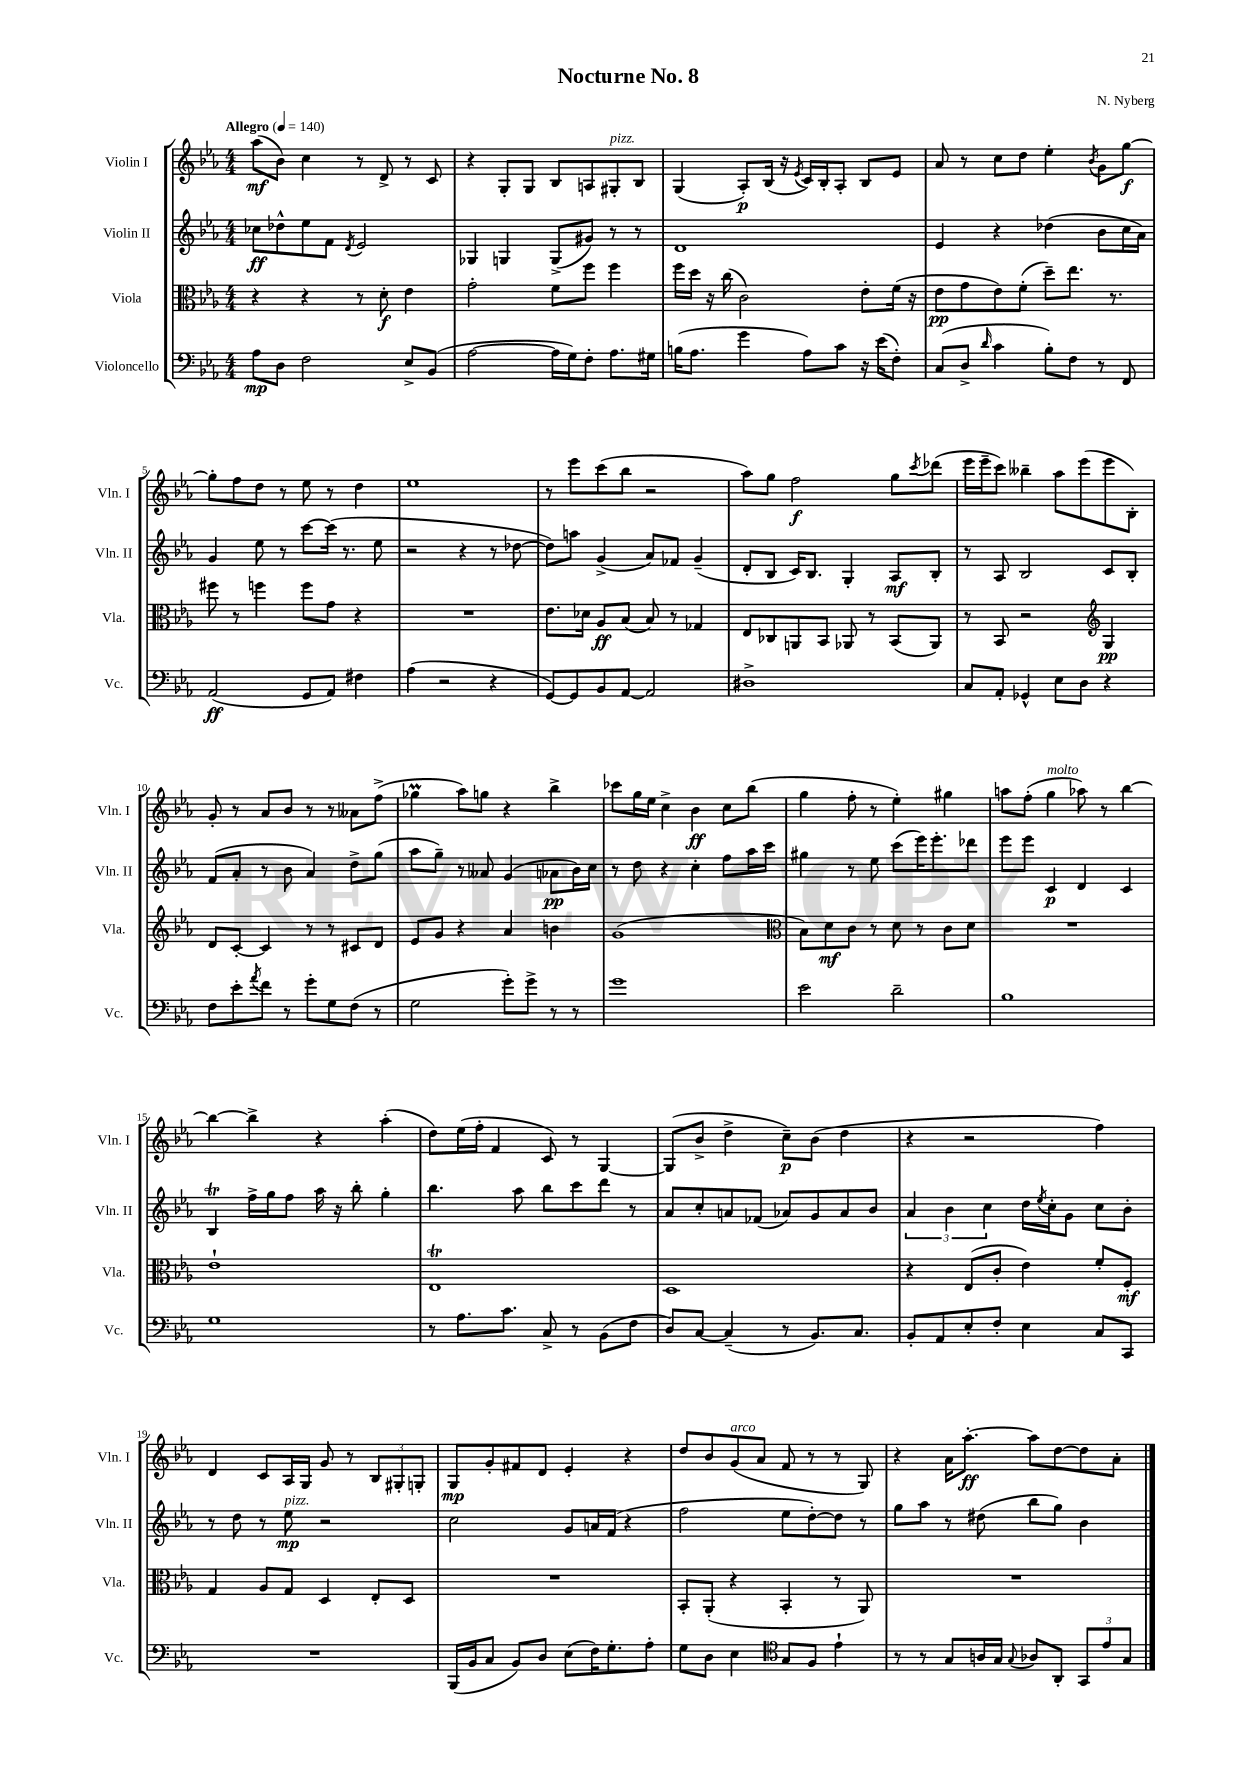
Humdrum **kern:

**kern	**dynam	**kern	**dynam	**kern	**dynam	**kern	**dynam
*part4	*part4	*part3	*part3	*part2	*part2	*part1	*part1
*staff4	*staff4	*staff3	*staff3	*staff2	*staff2	*staff1	*staff1
*I"Violoncello	*	*I"Viola	*	*I"Violin II	*	*I"Violin I	*
*I'Vc.	*	*I'Vla.	*	*I'Vln. II	*	*I'Vln. I	*
*clefF4	*	*clefC3	*	*clefG2	*	*clefG2	*
*k[b-e-a-]	*	*k[b-e-a-]	*	*k[b-e-a-]	*	*k[b-e-a-]	*
*M4/4	*	*M4/4	*	*M4/4	*	*M4/4	*
*MM140	*	*MM140	*	*MM140	*	*MM140	*
=1	=1	=1	=1	=1	=1	=1	=1
!	!	!	!	!	!	!LO:TX:a:B:t=Allegro	!
8A-\L	mp	4r	.	8cc-X\L	ff	(8aa-\L	mf
8D\J	.	.	.	8dd-X^^\	.	8b-\J)	.
2F\	.	4r	.	8ee-\	.	4cc\	.
.	.	.	.	8f\J	.	.	.
.	.	.	.	8qd/	.	.	.
.	.	8r	.	2e-/	.	8r	.
.	.	8d'\	f	.	.	8d^/	.
8E-^/L	.	4e-\	.	.	.	8r	.
(8BB-/J	.	.	.	.	.	8c/	.
=2	=2	=2	=2	=2	=2	=2	=2
[2A-\	.	2g'\	.	4G-X/	.	4r	.
.	.	.	.	4Gn/	.	8G'/L	.
.	.	.	.	.	.	8G/J	.
16A-\LL]	.	8f\L	.	(8G^/L	.	8B-/L	.
16G\J)	.	.	.	.	.	.	.
8F'\J	.	8ff\J	.	8g#X/J)	.	8An/	.
!	!	!	!	!	!	!LO:TX:a:i:t=pizz.	!
8.A-\L	.	4ff\	.	8r	.	8G#X'/	.
.	.	.	.	8r	.	8B-/J	.
16G#X\Jk	.	.	.	.	.	.	.
=3	=3	=3	=3	=3	=3	=3	=3
(16Bn\KL	.	16ff\LL	.	1d	.	(4G/	.
8.A-\J	.	16dd\JJ	.	.	.	.	.
.	.	16r	.	.	.	.	.
.	.	(16cc\	.	.	.	.	.
4g\	.	2c\)	.	.	.	8A-'/L)	p
.	.	.	.	.	.	(16B-/Jk	.
.	.	.	.	.	.	16r	.
.	.	.	.	.	.	8qe-/	.
8A-\L)	.	.	.	.	.	16c/LL)	.
.	.	.	.	.	.	16B-'/J	.
8c\J	.	.	.	.	.	8A-'/J	.
16r	.	8e-'\L	.	.	.	8B-/L	.
(16e-\KL	.	.	.	.	.	.	.
8F'\J)	.	(16f\Jk	.	.	.	8e-/J	.
.	.	16r	.	.	.	.	.
=4	=4	=4	=4	=4	=4	=4	=4
(8C/L	.	8e-\L	pp	4e-/	.	8a-/	.
8D^/J	.	8g\	.	.	.	8r	.
16qqd/	.	.	.	.	.	.	.
4c\	.	8e-\)	.	4r	.	8cc\L	.
.	.	(8f'\J	.	.	.	8dd\J	.
8B-'\L)	.	8dd~\L)	.	(4dd-X\	.	4ee-'\	.
8F\J	.	8.ee-\J	.	.	.	.	.
.	.	.	.	.	.	8qb-/	.
8r	.	.	.	8b-\L	.	8g\L	.
.	.	8.r	.	.	.	.	.
8FF/	.	.	.	16cc\L	.	[8gg\J	f
.	.	.	.	16a-\JJ)	.	.	.
!!LO:LB:g=z
=5	=5	=5	=5	=5	=5	=5	=5
(2AA-/	ff	8ff#X\	.	4g/	.	8gg'\L]	.
.	.	8r	.	.	.	8ff\	.
.	.	4ffn\	.	8ee-\	.	8dd\J	.
.	.	.	.	8r	.	8r	.
8GG/L	.	8ff\L	.	[8ccc\L	.	8ee-\	.
8AA-/J)	.	8g\J	.	(16ccc\Jk]	.	8r	.
.	.	.	.	8.r	.	.	.
4F#X\	.	4r	.	.	.	4dd\	.
.	.	.	.	8ee-\	.	.	.
=6	=6	=6	=6	=6	=6	=6	=6
(4A-\	.	1r	.	2r	.	1ee-	.
2r	.	.	.	.	.	.	.
.	.	.	.	4r	.	.	.
4r	.	.	.	8r	.	.	.
.	.	.	.	[8dd-X\	.	.	.
=7	=7	=7	=7	=7	=7	=7	=7
[8GG/L)	.	8.e-\L	.	8dd-\L])	.	8r	.
8GG/]	.	.	.	8aan\J	.	8eee-\L	.
.	.	16d-X\Jk	.	.	.	.	.
8BB-/	.	8A-/L	ff	(4g^/	.	(8ccc\	.
[8AA-/J	.	(8B-/J	.	.	.	8bb-\J	.
2AA-/]	.	8B-/)	.	8a-/L)	.	2r	.
.	.	8r	.	8f-X/J	.	.	.
.	.	4G-X/	.	(4g~/	.	.	.
=8	=8	=8	=8	=8	=8	=8	=8
1D#X^	.	8E-/L	.	8d'/L	.	8aa-\L)	.
.	.	8C-X/	.	8B-/J	.	8gg\J	.
.	.	8AAn/	.	16c/KL)	.	2ff\	f
.	.	.	.	8.B-/J	.	.	.
.	.	8BB-/J	.	.	.	.	.
.	.	8AA-X/	.	4G'/	.	.	.
.	.	8r	.	.	.	.	.
.	.	(8BB-/L	.	8A-/L	mf	8gg\L	.
.	.	.	.	.	.	8qccc/	.
.	.	8AA-/J)	.	8B-'/J	.	(8ddd-X\J	.
=9	=9	=9	=9	=9	=9	=9	=9
8C/L	.	8r	.	8r	.	16eee-\LL	.
.	.	.	.	.	.	16eee-~\J	.
8AA-'/J	.	8BB-/	.	8A-/	.	8ccc\J)	.
4GG-X^^/	.	2r	.	2B-/	.	4bb--X~\	.
8E-\L	.	.	.	.	.	8aa-\L	.
8D\J	.	.	.	.	.	(8eee-\	.
*	*	*clefG2	*	*	*	*	*
4r	.	4G/	pp	8c/L	.	8eee-\	.
.	.	.	.	8B-'/J	.	8B-'\J)	.
!!LO:LB:g=z
=10	=10	=10	=10	=10	=10	=10	=10
8F\L	.	8d/L	.	(8f/L	.	8g'/	.
8e-'\	.	[8c'/J	.	8a-'/J	.	8r	.
8qa-/	.	.	.	.	.	.	.
8f\J	.	4c/]	.	8r	.	8a-/L	.
8r	.	.	.	8b-\	.	8b-/J	.
8g'\L	.	8r	.	4a-/)	.	8r	.
8G\	.	8r	.	.	.	8r	.
(8F\J	.	8c#X/L	.	8dd^\L	.	8a--X\L	.
8r	.	8d/J	.	(8gg\J	.	(8ff^\J	.
=11	=11	=11	=11	=11	=11	=11	=11
2G\	.	8e-/L	.	8aa-\L	.	4gg-XM\	.
.	.	8g/J	.	8gg~\J)	.	.	.
.	.	4r	.	8r	.	8aa-\L)	.
.	.	.	.	8a--X/	.	8ggn\J	.
8g'\L)	.	4a-/	.	(4g/	.	4r	.
8g^\J	.	.	.	.	.	.	.
8r	.	4bn\	.	8a-X\L	pp	4bb-^\	.
8r	.	.	.	16b-\L)	.	.	.
.	.	.	.	16cc\JJ	.	.	.
=12	=12	=12	=12	=12	=12	=12	=12
1g	.	(1g	.	8r	.	8ccc-X\L	.
.	.	.	.	8dd\	.	16gg\L	.
.	.	.	.	.	.	16ee-\JJ	.
.	.	.	.	4r	.	4cc^\	.
.	.	.	.	4cc'\	.	4b-\	ff
.	.	.	.	8ff\L	.	8cc\L	.
.	.	.	.	16aa-\L	.	(8bb-\J	.
.	.	.	.	16ccc\JJ	.	.	.
=13	=13	=13	=13	=13	=13	=13	=13
*	*	*clefC3	*	*	*	*	*
2e-\	.	8B-\L)	.	4gg#X\	.	4gg\	.
.	.	8d\	mf	.	.	.	.
.	.	8c\J	.	8r	.	8ff'\	.
.	.	8r	.	8ee-\	.	8r	.
2d~\	.	8d\	.	(8ccc\L	.	4ee-'\)	.
.	.	8r	.	16eee-\K)	.	.	.
.	.	.	.	8.eee-'\	.	.	.
.	.	8c\L	.	.	.	4gg#X\	.
.	.	8d\J	.	8ddd-X\J	.	.	.
=14	=14	=14	=14	=14	=14	=14	=14
1B-	.	1r	.	8eee-\L	.	8aan\L	.
.	.	.	.	8eee-\J	.	(8ff'\J	.
!	!	!	!	!	!	!LO:TX:a:i:t=molto	!
.	.	.	.	4c/	p	4gg\	.
.	.	.	.	4d/	.	8aa-X\)	.
.	.	.	.	.	.	8r	.
.	.	.	.	4c/	.	[4bb-\	.
!!LO:LB:g=z
=15	=15	=15	=15	=15	=15	=15	=15
1G	.	1e-`	.	4B-T/	.	4bb-\_	.
.	.	.	.	16ff^\LL	.	4bb-^\]	.
.	.	.	.	16gg\J	.	.	.
.	.	.	.	8ff\J	.	.	.
.	.	.	.	16aa-\	.	4r	.
.	.	.	.	16r	.	.	.
.	.	.	.	8bb-'\	.	.	.
.	.	.	.	4gg'\	.	(4aa-'\	.
=16	=16	=16	=16	=16	=16	=16	=16
8r	.	1E-T	.	4.bb-\	.	8dd\L)	.
8.A-\L	.	.	.	.	.	(16ee-\L	.
.	.	.	.	.	.	16ff'\JJ	.
.	.	.	.	.	.	4f/	.
8.c\J	.	.	.	.	.	.	.
.	.	.	.	8aa-\	.	.	.
8C^/	.	.	.	8bb-\L	.	8c/)	.
8r	.	.	.	8ccc\	.	8r	.
(8BB-\L	.	.	.	8ddd\J	.	[4G/	.
8F\J	.	.	.	8r	.	.	.
=17	=17	=17	=17	=17	=17	=17	=17
8D/L)	.	1D	.	8a-/L	.	(8G/L]	.
[8C/J	.	.	.	8cc'/	.	8b-^/J	.
(4C~/]	.	.	.	8an/	.	4dd^\	.
.	.	.	.	(8f-X/J	.	.	.
8r	.	.	.	8a-X/L)	.	8cc~\L)	p
8.BB-/L)	.	.	.	8g/	.	(8b-\J	.
.	.	.	.	8a-/	.	4dd\	.
8.C/J	.	.	.	.	.	.	.
.	.	.	.	8b-/J	.	.	.
=18	=18	=18	=18	=18	=18	=18	=18
8BB-'/L	.	4r	.	6a-/	.	4r	.
8AA-/	.	.	.	.	.	.	.
.	.	.	.	6b-\	.	.	.
8E-'/	.	(8E-/L	.	.	.	2r	.
.	.	.	.	6cc\	.	.	.
8F'/J	.	8c'/J	.	.	.	.	.
4E-\	.	4e-\)	.	16dd\LL	.	.	.
.	.	.	.	8qee-/	.	.	.
.	.	.	.	16cc'\J	.	.	.
.	.	.	.	8g\J	.	.	.
8C/L	.	8f'/L	.	8cc\L	.	4ff\)	.
8CC/J	.	8F'/J	mf	8b-'\J	.	.	.
!!LO:LB:g=z
=19	=19	=19	=19	=19	=19	=19	=19
1r	.	4G/	.	8r	.	4d/	.
.	.	.	.	8dd\	.	.	.
.	.	8A-/L	.	8r	.	8c/L	.
!	!	!	!	!LO:TX:a:i:t=pizz.	!	!	!
.	.	8G/J	.	8ee-\	mp	16A-/L	.
.	.	.	.	.	.	16G/JJ	.
.	.	4D/	.	2r	.	8g/	.
.	.	.	.	.	.	8r	.
.	.	8E-'/L	.	.	.	12B-/L	.
.	.	.	.	.	.	12G#X'/	.
.	.	8D/J	.	.	.	.	.
.	.	.	.	.	.	12Gn'/J	.
=20	=20	=20	=20	=20	=20	=20	=20
(16BBB-/LL	.	1r	.	2cc\	.	8G/L	mp
16BB-/J	.	.	.	.	.	.	.
8C/J	.	.	.	.	.	8g'/	.
8BB-/L)	.	.	.	.	.	8f#X/	.
8D/J	.	.	.	.	.	8d/J	.
(8E-\L	.	.	.	8g/L	.	4e-'/	.
16F\K)	.	.	.	16an/L	.	.	.
8.G'\	.	.	.	(16f/JJ	.	.	.
.	.	.	.	4r	.	4r	.
8A-'\J	.	.	.	.	.	.	.
=21	=21	=21	=21	=21	=21	=21	=21
8G\L	.	8BB-'/L	.	2ff\	.	8dd/L	.
8D\J	.	(8AA-'/J	.	.	.	8b-/	.
!	!	!	!	!	!	!LO:TX:a:i:t=arco	!
4E-\	.	4r	.	.	.	(8g/	.
.	.	.	.	.	.	8a-/J	.
*clefC4	*	*	*	*	*	*	*
8G/L	.	4BB-'/	.	8ee-\L	.	8f/	.
8F/J	.	.	.	[8dd'\)	.	8r	.
4e-`\	.	8r	.	8dd\J]	.	8r	.
.	.	8AA-/)	.	8r	.	8G/)	.
=22	=22	=22	=22	=22	=22	=22	=22
8r	.	1r	.	8gg\L	.	4r	.
8r	.	.	.	8aa-\J	.	.	.
8G/L	.	.	.	8r	.	16a-\KL	.
.	.	.	.	.	.	[8.aa-'\J	ff
16An/L	.	.	.	(8dd#X\	.	.	.
16G/JJ	.	.	.	.	.	.	.
8qqG/	.	.	.	.	.	.	.
8A-X/L	.	.	.	8bb-\L	.	8aa-\L]	.
8AA-'/J	.	.	.	8gg\J)	.	[8dd\	.
12GG/L	.	.	.	4b-\	.	8dd\]	.
12e-/	.	.	.	.	.	.	.
.	.	.	.	.	.	8a-'\J	.
12G/J	.	.	.	.	.	.	.
==	==	==	==	==	==	==	==
*-	*-	*-	*-	*-	*-	*-	*-
